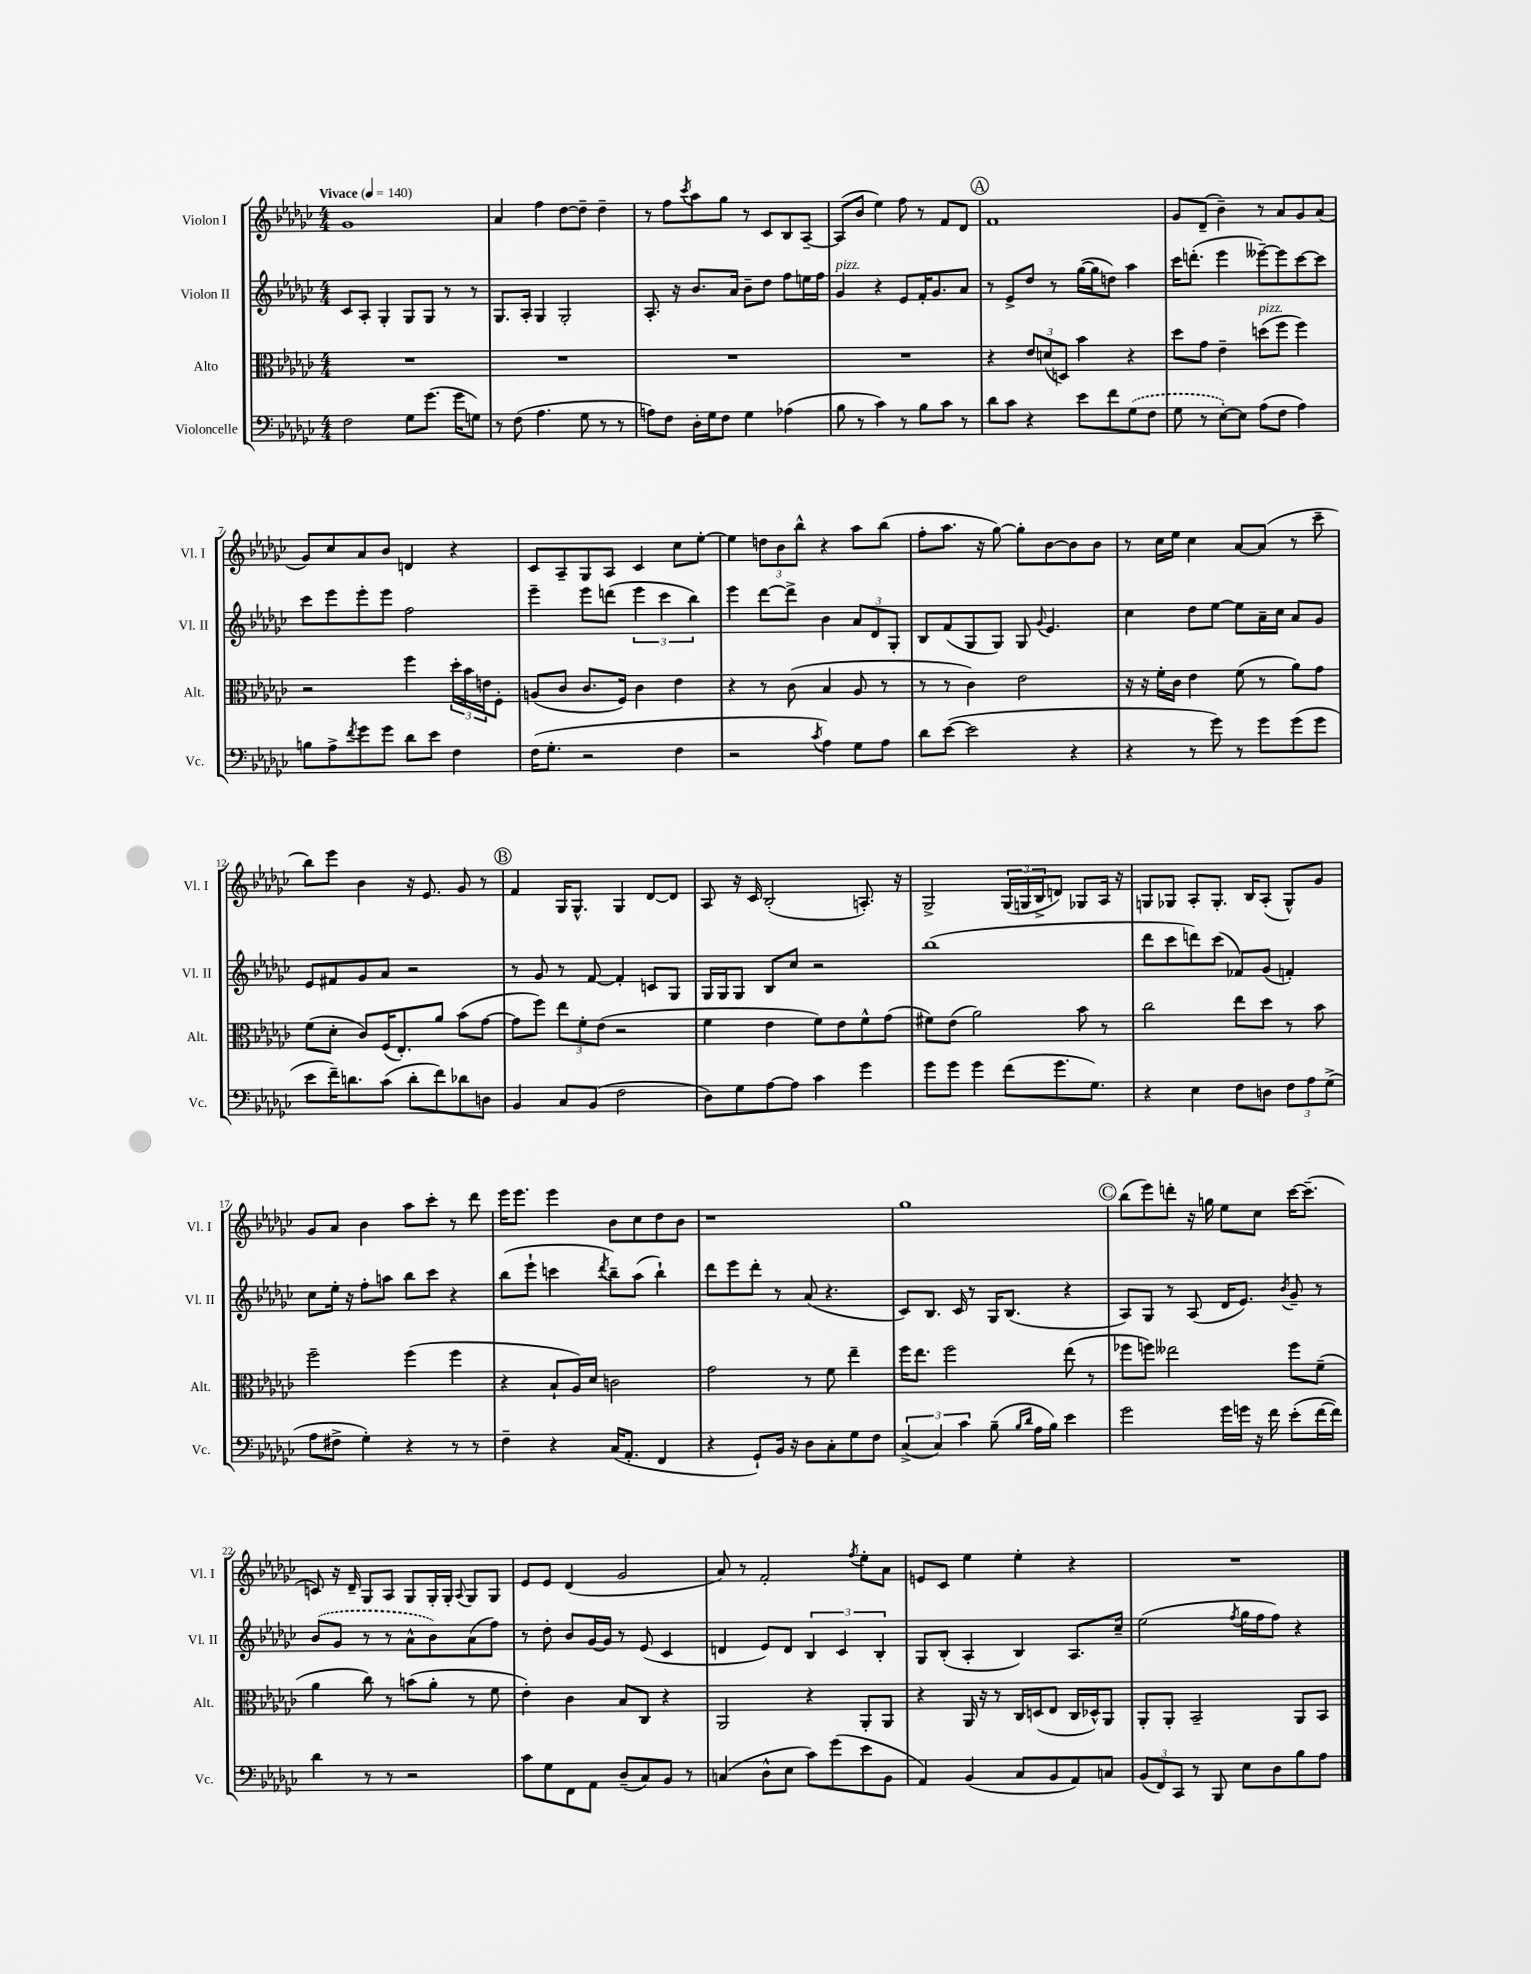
<<
\new StaffGroup <<
\new Staff = "s0" \with { instrumentName = "Violon I" shortInstrumentName = "Vl. I" } {
    \clef treble \key ges \major \numericTimeSignature \time 4/4 \tempo "Vivace" 4 = 140
    ges'1 |
    aes'4 f''4 des''8~ des''8-- des''4-- |
    r8 f''8 \acciaccatura { ces'''8 } aes''8 ges''8 r8 ces'8 bes8 aes8~-- |
    aes8( bes'8 ees''4) f''8 r8 f'8 des'8 |
    \mark \markup { \circle "A" } f'1 |
    ges'8 des'8--( bes'4--) r8 aes'8 ges'8 aes'8( |
    ges'8) ces''8 aes'8 bes'8 d'4 r4 |
    ces'8 aes8-- ges8 aes8 ces'4 ces''8 ees''8~-. |
    ees''4 \tuplet 3/2 { d''8 bes'8 bes''8-^ } r4 aes''8 bes''8( |
    f''8-. aes''8. r16 ges''8~) ges''8-. bes'8~ bes'8 bes'8 |
    r8 ces''16 ees''16 ces''4 aes'8~ aes'8( r8 ces'''8-- |
    bes''8) ees'''8 bes'4 r16 ees'8. ges'8 r8 |
    \mark \markup { \circle "B" } f'4 ges16 ges8.-^ ges4 des'8~ des'8 |
    aes8 r16 ces'16 bes2-.( a8.-.) r16 |
    ges2-> \tuplet 3/2 { ges16( g16 bes16-> } d'8) ges8 aes16 r16 |
    g8 ges8 aes8-. ges8.-. bes16 aes8-.( ges8-^) ges'8 |
    ges'8 aes'8 bes'4 aes''8 ces'''8-. r8 des'''8 |
    ees'''16 ees'''8. ees'''4 bes'8 ces''8 des''8 bes'8 |
    r1 |
    ges''1 |
    \mark \markup { \circle "C" } bes''8( ees'''8) d'''8-. r16 g''16 ees''8 ces''8 ces'''16~ ces'''8.--( |
    c'8) r16 des'16-- ges8 aes8 ges8 ges16-. ges16-. \appoggiatura { aes8 } ges8 ges8 |
    ees'8 ees'8 des'4( ges'2 |
    aes'8) r8 f'2-. \acciaccatura { f''8 } ees''8-. aes'8 |
    e'8 ces'8 ees''4 ees''4-. r4 |
    R1 \bar "|." |
}
\new Staff = "s1" \with { instrumentName = "Violon II" shortInstrumentName = "Vl. II" } {
    \clef treble \key ges \major \numericTimeSignature \time 4/4
    ces'8 aes8-. ges4-. ges8 ges8 r8 r8 |
    ges8. aes16-. ges4 ges2-. |
    aes8.-. r16 bes'8. aes'16 bes'8-- des''8 f''8 e''16 f''16 |
    ges'4^\markup { \italic "pizz." } r4 ees'8 f'16-. ges'8. aes'8 |
    \mark \markup { \circle "A" } r8 ees'8-> des''8 r8 ges''16~( ges''16 d''8) aes''4 |
    ces'''16 d'''8.-.( ees'''4 eeses'''8~--) eeses'''8 ces'''8~ ces'''8 |
    ces'''8 ees'''8 ees'''8-. ees'''8 f''2 |
    ees'''4-- ees'''8 d'''8( \tuplet 3/2 { ees'''4 ces'''4 bes''4) } |
    ees'''4 des'''8~ des'''8-> bes'4 \tuplet 3/2 { aes'8 des'8 ges8-. } |
    bes8 f'8( ges8 ges8) ges8 \appoggiatura { ges'8 } ees'4. |
    ces''4 des''8 ees''8~ ees''8 aes'16-- ces''16 aes'8 ges'8 |
    ees'8 fis'8 ges'8 aes'8 r2 |
    \mark \markup { \circle "B" } r8 ges'8 r8 f'8~ f'4-. c'8 ges8 |
    ges16 ges16 ges8 bes8 ces''8 r2 |
    bes''1( |
    des'''8 ces'''8 d'''8) ces'''8( fes'8) ges'8( f'4-.) |
    ces''8 ees''16-. r16 f''8-. a''8 bes''8 ces'''8 r4 |
    bes''8( ees'''8-! c'''4 \acciaccatura { des'''8 } bes''8--) aes''8( bes''4-!) |
    des'''8 ees'''8 des'''8-. r8 aes'8( r4. |
    ces'8) bes8. ces'16 r8 ges16 bes8.( r4 |
    \mark \markup { \circle "C" } aes8) ges8 r8 aes8( des'16 ees'8.) \acciaccatura { bes'8 } ges'8-- r8 |
    \once \slurDashed bes'8( ges'8 r8 r8 aes'8-^ bes'8) aes'8( f''8) |
    r8 des''8-. bes'8 ges'16~ ges'16 r8 ees'8( ces'4 |
    d'4 ees'8) d'8 \tuplet 3/2 { bes4 ces'4 bes4-. } |
    ges8 bes8-.( aes4-. bes4) aes8. ces''16-- |
    ees''2( \acciaccatura { f''8 } ges''16 f''16 f''8) r4 \bar "|." |
}
\new Staff = "s2" \with { instrumentName = "Alto" shortInstrumentName = "Alt." } {
    \clef alto \key ges \major \numericTimeSignature \time 4/4
    R1 |
    R1 |
    R1 |
    R1 |
    \mark \markup { \circle "A" } r4 \tuplet 3/2 { ees'8 d'8( d8) } bes'4 r4 |
    des''8 ges'8 ees'4-- d''8^\markup { \italic "pizz." }( f''8 f''4) |
    r2 f''4 \tuplet 3/2 { des''16-. bes'16 e'16 } f8-. |
    a8( ces'8 ces'8. f16) ces'4 ees'4 |
    r4 r8 ces'8( bes4 aes8 r8 |
    r8 r8 ces'4) ees'2 |
    r16 r16 f'16-. ces'16 ees'4 f'8( r8 aes'8) ges'8 |
    f'8( des'8-. ces'8) f16( ees8.-.) aes'8 bes'8( ges'8~ |
    \mark \markup { \circle "B" } ges'8 f''8) \tuplet 3/2 { ees''8 f'8-. ees'8( } r2 |
    f'4 ees'4 f'8) ees'8 f'8-^ ges'8( |
    fis'8) ees'8( aes'2) bes'8 r8 |
    ces''2 ees''8 des''8 r8 bes'8 |
    f''2-- f''4( f''4 |
    r4 bes8-! aes16) des'16 c'2 |
    ges'2 r8 f'8 ees''4-- |
    f''16 ees''8. f''2 ees''8( r8 |
    \mark \markup { \circle "C" } fes''8 f''8) eeses''2 f''8 f'8--( |
    aes'4 ces''8) r8 b'8( aes'8-. r8 f'8 |
    ees'4-.) ces'4 bes8 ces8 r4 |
    aes,2 r4 aes,8-. aes,8 |
    r4 aes,16 r16 r8 ces16 d16( ees8 ces16 des16-^) aes,8 |
    aes,8-. aes,8-. bes,2-- aes,8 bes,8 \bar "|." |
}
\new Staff = "s3" \with { instrumentName = "Violoncelle" shortInstrumentName = "Vc." } {
    \clef bass \key ges \major \numericTimeSignature \time 4/4
    f2 ges8 ges'8.( ges'16 g8) |
    r8 f8( aes4. ges8 r8 r8 |
    a8) f8 des16-. ges16 f8 ges4 aes4( |
    bes8 r8 ces'4) r8 bes8 ces'8 r8 |
    \mark \markup { \circle "A" } des'8 ces'8 r4 ees'8 f'8 \once \slurDashed ges8( f8 |
    ges8 r8 ees8~-.) ees8 aes8( f8 aes4) |
    b8 aes8-> \acciaccatura { f'8 } ges'8 ges'8 des'8 ees'8 f4 |
    f16( ges8.-. r2 f4 |
    r2 \acciaccatura { ces'8 } aes4) ges8 aes8 |
    des'8 ees'8~( ees'2 r4 |
    r4 r8 ges'8) r8 ges'8 ges'8( ges'8 |
    ees'8 f'16--) d'8. ces'8( d'8-. f'8) des'8 d8 |
    \mark \markup { \circle "B" } bes,4 ces8 bes,8( f2 |
    des8) ges8 aes8~ aes8 ces'4 ges'4 |
    ges'8 ges'8 ges'4 f'8( ges'8. ges8.) |
    r4 ees4 f8 d8 \tuplet 3/2 { f8 aes8 ges8->( } |
    aes8 fis8-> ges4-.) r4 r8 r8 |
    f4-- r4 ces16( aes,8.-. f,4 |
    r4 ges,8-!) bes,16 r16 des8 ces8-. ges8 f8 |
    \tuplet 3/2 { ces4->( ces4) ces'4 } bes8--( \grace { bes16 des'16 } aes16 bes16) ees'4 |
    \mark \markup { \circle "C" } ges'2 ges'16 g'16 r16 f'16 ees'8-.( f'16~ f'16) |
    des'4 r8 r8 r2 |
    ces'8 ges8 f,8 aes,8 des8--( ces8) bes,8 r8 |
    c4( des8-^ ees8 ces'8) ges'8( ees'8 bes,8 |
    aes,4) bes,4( ces8 bes,8 aes,8) c8 |
    \tuplet 3/2 { bes,8( f,8) ces,8 } r8 bes,,8 ees8 des8 bes8 aes8 \bar "|." |
}
>>
>>
